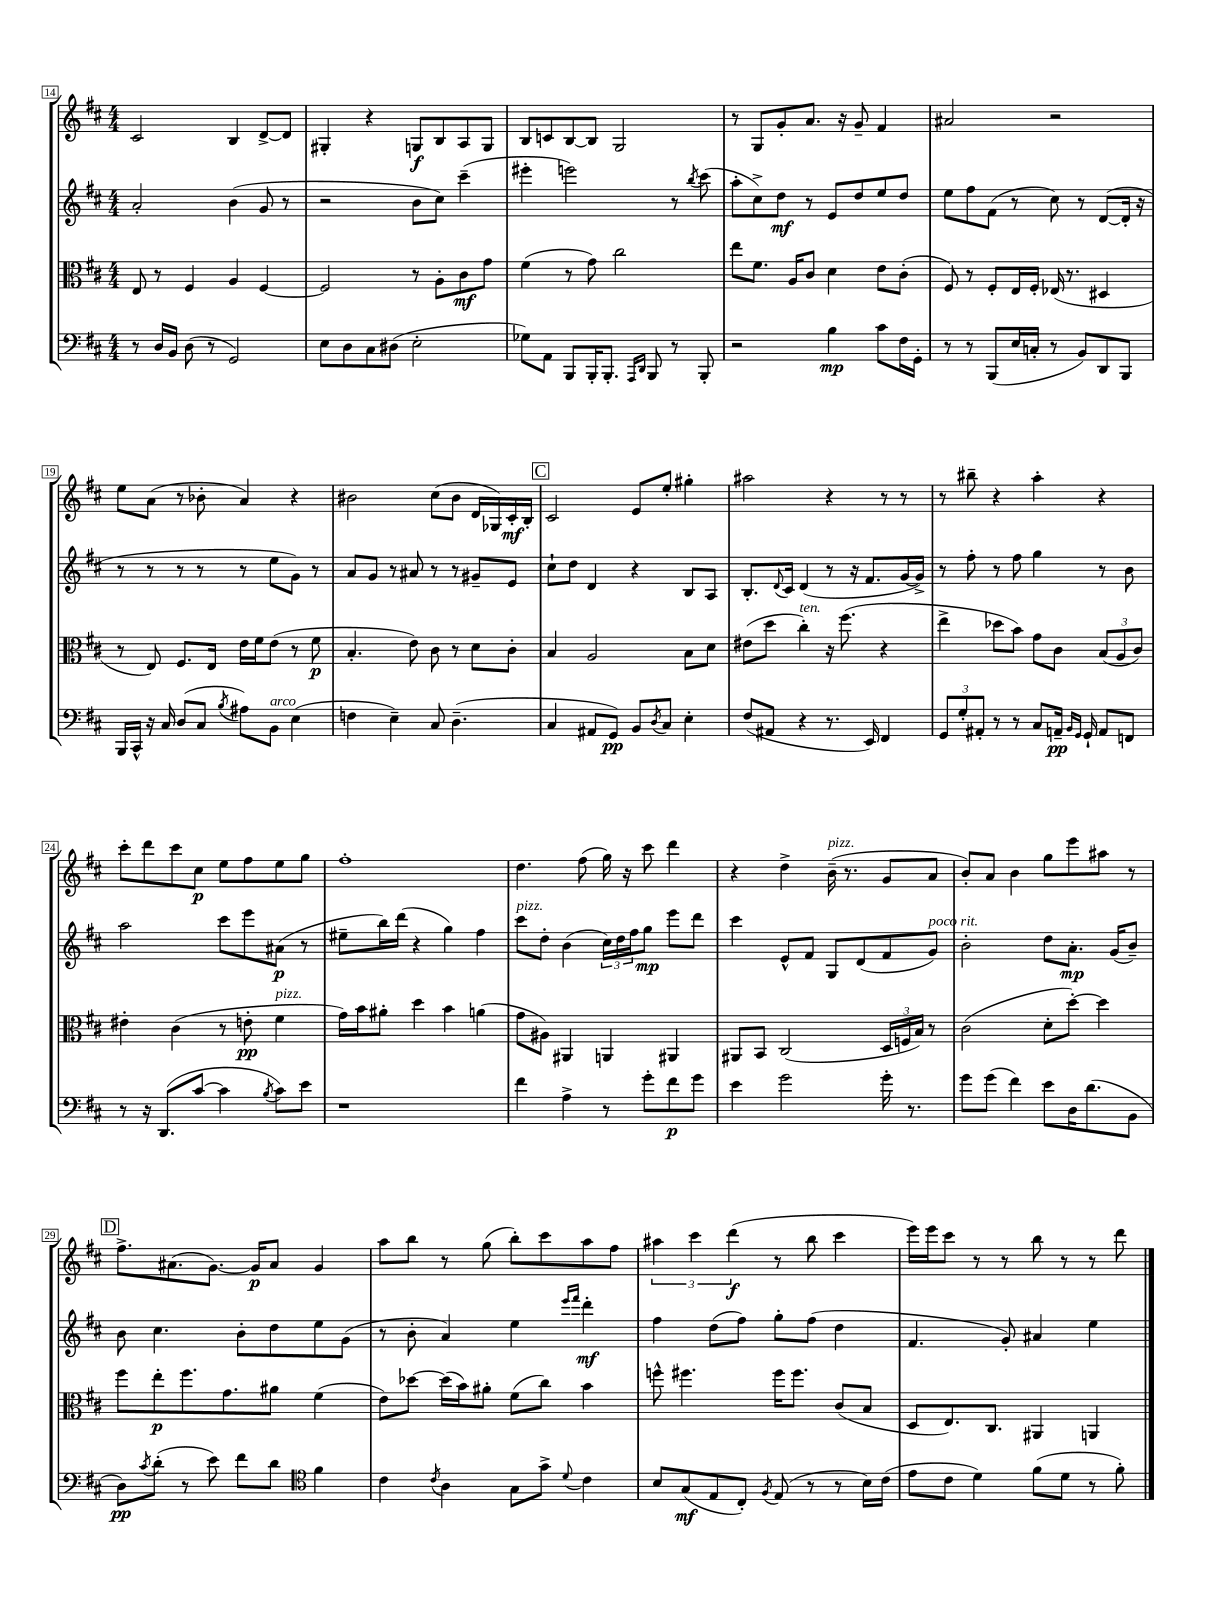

**kern	**dynam	**kern	**dynam	**kern	**dynam	**kern	**dynam
*part4	*part4	*part3	*part3	*part2	*part2	*part1	*part1
*staff4	*staff4	*staff3	*staff3	*staff2	*staff2	*staff1	*staff1
*clefF4	*	*clefC3	*	*clefG2	*	*clefG2	*
*k[f#c#]	*	*k[f#c#]	*	*k[f#c#]	*	*k[f#c#]	*
*M4/4	*	*M4/4	*	*M4/4	*	*M4/4	*
=14	=14	=14	=14	=14	=14	=14	=14
8r	.	8E/	.	2a'/	.	2c#/	.
16D/LL	.	8r	.	.	.	.	.
16BB/JJ	.	.	.	.	.	.	.
(8D\	.	4F#/	.	.	.	.	.
8r	.	.	.	.	.	.	.
2GG/)	.	4A/	.	(4b\	.	4B/	.
.	.	[4F#/	.	8g/	.	[8d^/L	.
.	.	.	.	8r	.	8d/J]	.
=15	=15	=15	=15	=15	=15	=15	=15
8E\L	.	2F#/]	.	2r	.	4G#X'/	.
8D\	.	.	.	.	.	.	.
8C#\	.	.	.	.	.	4r	.
(8D#X\J	.	.	.	.	.	.	.
2E'\	.	8r	.	8b\L	.	8Gn/L	f
.	.	8A'\L	.	8cc#\J)	.	8B/	.
.	.	8c#\	mf	(4ccc#~\	.	8A/	.
.	.	8g\J	.	.	.	8G/J	.
=16	=16	=16	=16	=16	=16	=16	=16
8G-X\L)	.	(4f#\	.	4eee#X'\	.	8B/L	.
8AA\J	.	.	.	.	.	8cn/	.
8BBB/L	.	8r	.	2eeen\)	.	[8B/	.
16BBB'/K	.	8g\)	.	.	.	8B/J]	.
8.BBB'/J	.	.	.	.	.	.	.
.	.	2cc#\	.	.	.	2G/	.
16qqAAA/LL	.	.	.	.	.	.	.
16qqDD/JJ	.	.	.	.	.	.	.
8BBB/	.	.	.	.	.	.	.
8r	.	.	.	8r	.	.	.
.	.	.	.	8qbb/	.	.	.
8BBB'/	.	.	.	(8ccc#\	.	.	.
=17	=17	=17	=17	=17	=17	=17	=17
2r	.	8ee\L	.	8aa'\L	.	8r	.
.	.	8.f#\J	.	8cc#^\)	.	8G/L	.
.	.	.	.	8dd\J	mf	8g'/	.
.	.	16A/KL	.	.	.	.	.
.	.	8c#/J	.	8r	.	8.a/J	.
4B\	mp	4d\	.	8e/L	.	.	.
.	.	.	.	.	.	16r	.
.	.	.	.	8dd/	.	8g~/	.
8c#\L	.	8e\L	.	8ee/	.	4f#/	.
16F#\L	.	(8c#'\J	.	8dd/J	.	.	.
16GG'\JJ	.	.	.	.	.	.	.
=18	=18	=18	=18	=18	=18	=18	=18
8r	.	8F#/)	.	8ee\L	.	2a#X/	.
8r	.	8r	.	8ff#\	.	.	.
(8BBB/L	.	8F#'/L	.	(8f#\J	.	.	.
16E/L	.	16E/L	.	8r	.	.	.
16Cn'/JJ	.	16F#'/JJ	.	.	.	.	.
8r	.	(16E-X/	.	8cc#\)	.	2r	.
.	.	8.r	.	.	.	.	.
8BB/L)	.	.	.	8r	.	.	.
8DD/	.	4D#X/	.	([8d/L	.	.	.
8BBB/J	.	.	.	16d'/Jk]	.	.	.
.	.	.	.	16r	.	.	.
!!LO:LB:g=z
=19	=19	=19	=19	=19	=19	=19	=19
16BBB/LL	.	8r	.	8r	.	8ee\L	.
16CC#^^/JJ	.	.	.	.	.	.	.
16r	.	8E/)	.	8r	.	(8a\J	.
16C#/	.	.	.	.	.	.	.
(8D/L	.	8.F#/L	.	8r	.	8r	.
8C#/J	.	.	.	8r	.	8b-X'\	.
.	.	16E/Jk	.	.	.	.	.
8qB/	.	.	.	.	.	.	.
8A#X\L)	.	16e\LL	.	8r	.	4a/)	.
.	.	16f#\J	.	.	.	.	.
!LO:TX:a:i:t=arco	!	!	!	!	!	!	!
8BB\J	.	(8e\J	.	8ee\L	.	.	.
(4E\	.	8r	.	8g\J)	.	4r	.
.	.	8f#\	p	8r	.	.	.
=20	=20	=20	=20	=20	=20	=20	=20
4Fn\	.	4.B'/	.	8a/L	.	2b#X\	.
.	.	.	.	8g/J	.	.	.
4E~\)	.	.	.	8r	.	.	.
.	.	8e\)	.	8a#X/	.	.	.
8C#/	.	8c#\	.	8r	.	(8cc#\L	.
(4.D~\	.	8r	.	8r	.	8b#\J	.
.	.	8d\L	.	8g#X~/L	.	16d/LL	.
.	.	.	.	.	.	16G-X/)	.
.	.	8c#'\J	.	8e/J	.	16c#'/	mf
.	.	.	.	.	.	16B'/JJ	.
!!LO:REH:place=s1:t=C
=21	=21	=21	=21	=21	=21	=21	=21
4C#/	.	4B/	.	8cc#`\L	.	2c#/	.
.	.	.	.	8dd\J	.	.	.
8AA#X/L	.	2A/	.	4d/	.	.	.
8GG/J)	pp	.	.	.	.	.	.
8BB/L	.	.	.	4r	.	8e/L	.
8qD/	.	.	.	.	.	.	.
8C#/J	.	.	.	.	.	8ee'/J	.
4E'\	.	8B\L	.	8B/L	.	4gg#X'\	.
.	.	8d\J	.	8A/J	.	.	.
=22	=22	=22	=22	=22	=22	=22	=22
(8F#/L	.	(8e#X\L	.	8.B'/L	.	2aa#X\	.
8AA#X/J	.	8dd\J	.	.	.	.	.
.	.	.	.	8qqd/	.	.	.
.	.	.	.	16c#/Jk	.	.	.
!	!	!LO:TX:a:i:t=ten.	!	!	!	!	!
4r	.	4cc#'\)	.	(4d/	.	.	.
8.r	.	16r	.	8r	.	4r	.
.	.	(8.ff#\	.	.	.	.	.
.	.	.	.	16r	.	.	.
16EE/)	.	.	.	8.f#/L	.	.	.
4FF#/	.	4r	.	.	.	8r	.
.	.	.	.	[16g/L	.	8r	.
.	.	.	.	16g^/JJ])	.	.	.
=23	=23	=23	=23	=23	=23	=23	=23
12GG/L	.	4ee^\	.	8r	.	8r	.
12G'/	.	.	.	.	.	.	.
.	.	.	.	8ff#'\	.	8bb#X~\	.
12AA#X'/J	.	.	.	.	.	.	.
8r	.	8dd-X\L	.	8r	.	4r	.
8r	.	8b\J)	.	8ff#\	.	.	.
8C#/L	.	8g\L	.	4gg\	.	4aa'\	.
16AAn~/Jk	pp	8c#\J	.	.	.	.	.
16qqBB/LL	.	.	.	.	.	.	.
16qqGG/JJ	.	.	.	.	.	.	.
16GG`/	.	.	.	.	.	.	.
8AA/L	.	(12B/L	.	8r	.	4r	.
.	.	12A/	.	.	.	.	.
8FFn/J	.	.	.	8b\	.	.	.
.	.	12c#/J)	.	.	.	.	.
!!LO:LB:g=z
=24	=24	=24	=24	=24	=24	=24	=24
8r	.	4e#X'\	.	2aa\	.	8ccc#'\L	.
16r	.	.	.	.	.	8ddd\	.
(8.DD/L	.	.	.	.	.	.	.
.	.	(4c#\	.	.	.	8ccc#\	.
[8c#/J	.	.	.	.	.	8cc#\J	p
4c#\]	.	8r	.	8ccc#\L	.	8ee\L	.
.	.	8en'\	pp	8eee\	.	8ff#\	.
8qB/	.	.	.	.	.	.	.
!	!	!LO:TX:a:i:t=pizz.	!	!	!	!	!
8c#\L)	.	4f#\	.	(8a#X\J	p	8ee\	.
8e\J	.	.	.	8r	.	8gg\J	.
=25	=25	=25	=25	=25	=25	=25	=25
1r	.	16g\LL)	.	8ee#X~\L	.	1ff#'	.
.	.	16b\J	.	.	.	.	.
.	.	8a#X'\J	.	16bb\L)	.	.	.
.	.	.	.	(16ddd\JJ	.	.	.
.	.	4dd\	.	4r	.	.	.
.	.	4b\	.	4gg\)	.	.	.
.	.	(4an\	.	4ff#\	.	.	.
=26	=26	=26	=26	=26	=26	=26	=26
!	!	!	!	!LO:TX:a:i:t=pizz.	!	!	!
4f#\	.	8g\L	.	8ccc#\L	.	4.dd\	.
.	.	8A#X\J)	.	8dd'\J	.	.	.
4A^\	.	4AA#X/	.	(4b\	.	.	.
.	.	.	.	.	.	(8ff#\	.
8r	.	4AAn/	.	24cc#\LL)	.	16gg\)	.
.	.	.	.	24dd\	.	.	.
.	.	.	.	.	.	16r	.
.	.	.	.	24ff#\J	.	.	.
8g'\L	.	.	.	8gg\J	mp	8ccc#\	.
8f#\	p	4AA#X/	.	8eee\L	.	4ddd\	.
8g\J	.	.	.	8ddd\J	.	.	.
=27	=27	=27	=27	=27	=27	=27	=27
4e\	.	8AA#X/L	.	4ccc#\	.	4r	.
.	.	8BB/J	.	.	.	.	.
2g\	.	(2C#/	.	8e^^/L	.	4dd^\	.
.	.	.	.	8f#/J	.	.	.
!	!	!	!	!	!	!LO:TX:a:i:t=pizz.	!
.	.	.	.	8G/L	.	(16b~\	.
.	.	.	.	.	.	8.r	.
.	.	.	.	(8d/	.	.	.
16g'\	.	24D/LL	.	8f#/	.	8g/L	.
.	.	24Fn/	.	.	.	.	.
8.r	.	.	.	.	.	.	.
.	.	24B/JJ)	.	.	.	.	.
!	!	!	!	!LO:TX:a:i:t=poco rit.	!	!	!
.	.	8r	.	8g/J)	.	8a/J	.
=28	=28	=28	=28	=28	=28	=28	=28
8g\L	.	(2c#\	.	2b'\	.	8b'/L)	.
(8g\J	.	.	.	.	.	8a/J	.
4f#\)	.	.	.	.	.	4b\	.
8e\L	.	8d'\L	.	8dd\L	.	8gg\L	.
16D\K	.	[8dd'\J)	.	8.a'\J	mp	8eee\	.
(8.d\	.	.	.	.	.	.	.
.	.	4dd\]	.	.	.	8aa#X\J	.
.	.	.	.	(16g/KL	.	.	.
8BB\J	.	.	.	8b~/J)	.	8r	.
!!LO:LB:g=z
!!LO:REH:place=s1:t=D
=29	=29	=29	=29	=29	=29	=29	=29
8D\L)	pp	8ff#\L	.	8b\	.	8.ff#^\L	.
8qc#/	.	.	.	.	.	.	.
(8d'\J	.	8ee'\	p	4.cc#\	.	.	.
.	.	.	.	.	.	(8.a#X\	.
8r	.	8.ff#\	.	.	.	.	.
8e\)	.	.	.	.	.	[8.g\J)	.
.	.	8.g\	.	.	.	.	.
8f#\L	.	.	.	8b'\L	.	.	.
.	.	.	.	.	.	16g/KL]	p
8d\J	.	8a#X\J	.	8dd\	.	8a#/J	.
*clefC4	*	*	*	*	*	*	*
4f#\	.	(4f#\	.	8ee\	.	4g/	.
.	.	.	.	(8g\J	.	.	.
=30	=30	=30	=30	=30	=30	=30	=30
4c#\	.	8e\L)	.	8r	.	8aa\L	.
.	.	[8dd-X\J	.	8b'\	.	8bb\J	.
8qc#/	.	.	.	.	.	.	.
4A\	.	(16dd-\LL]	.	4a/)	.	8r	.
.	.	16b\J)	.	.	.	.	.
.	.	8a#X'\J	.	.	.	(8gg\	.
8G\L	.	(8f#\L	.	4ee\	.	8bb'\L)	.
8g^\J	.	8cc#\J)	.	.	.	8ccc#\	.
.	.	.	.	16qqeee/LL	.	.	.
8qqd/	.	.	.	16qqfff#/JJ	.	.	.
4c#\	.	4b\	.	4ddd'\	mf	8aa\	.
.	.	.	.	.	.	8ff#\J	.
=31	=31	=31	=31	=31	=31	=31	=31
8B/L	.	8ffn^^\	.	4ff#\	.	6aa#X\	.
(8G/	mf	4.ff#X\	.	.	.	.	.
.	.	.	.	.	.	6ccc#\	.
8E/	.	.	.	(8dd\L	.	.	.
.	.	.	.	.	.	(6ddd\	f
8C#'/J)	.	.	.	8ff#\J)	.	.	.
8qF#/	.	.	.	.	.	.	.
(8E/	.	16ff#\KL	.	8gg'\L	.	8r	.
.	.	8.ff#\J	.	.	.	.	.
8r	.	.	.	(8ff#\J	.	8bb\	.
8r	.	(8c#/L	.	4dd\	.	4ccc#\	.
16B\LL)	.	8B/J	.	.	.	.	.
(16c#\JJ	.	.	.	.	.	.	.
=32	=32	=32	=32	=32	=32	=32	=32
8e\L	.	8D/L	.	4.f#/	.	16eee\LL)	.
.	.	.	.	.	.	16eee\J	.
8c#\J	.	8.E/)	.	.	.	8ccc#\J	.
4d\)	.	.	.	.	.	8r	.
.	.	8.C#/J	.	.	.	.	.
.	.	.	.	8g'/)	.	8r	.
(8f#\L	.	4AA#X/	.	4a#X/	.	8bb\	.
8d\J	.	.	.	.	.	8r	.
8r	.	4AAn/	.	4ee\	.	8r	.
8f#'\)	.	.	.	.	.	8ddd\	.
==	==	==	==	==	==	==	==
*-	*-	*-	*-	*-	*-	*-	*-
